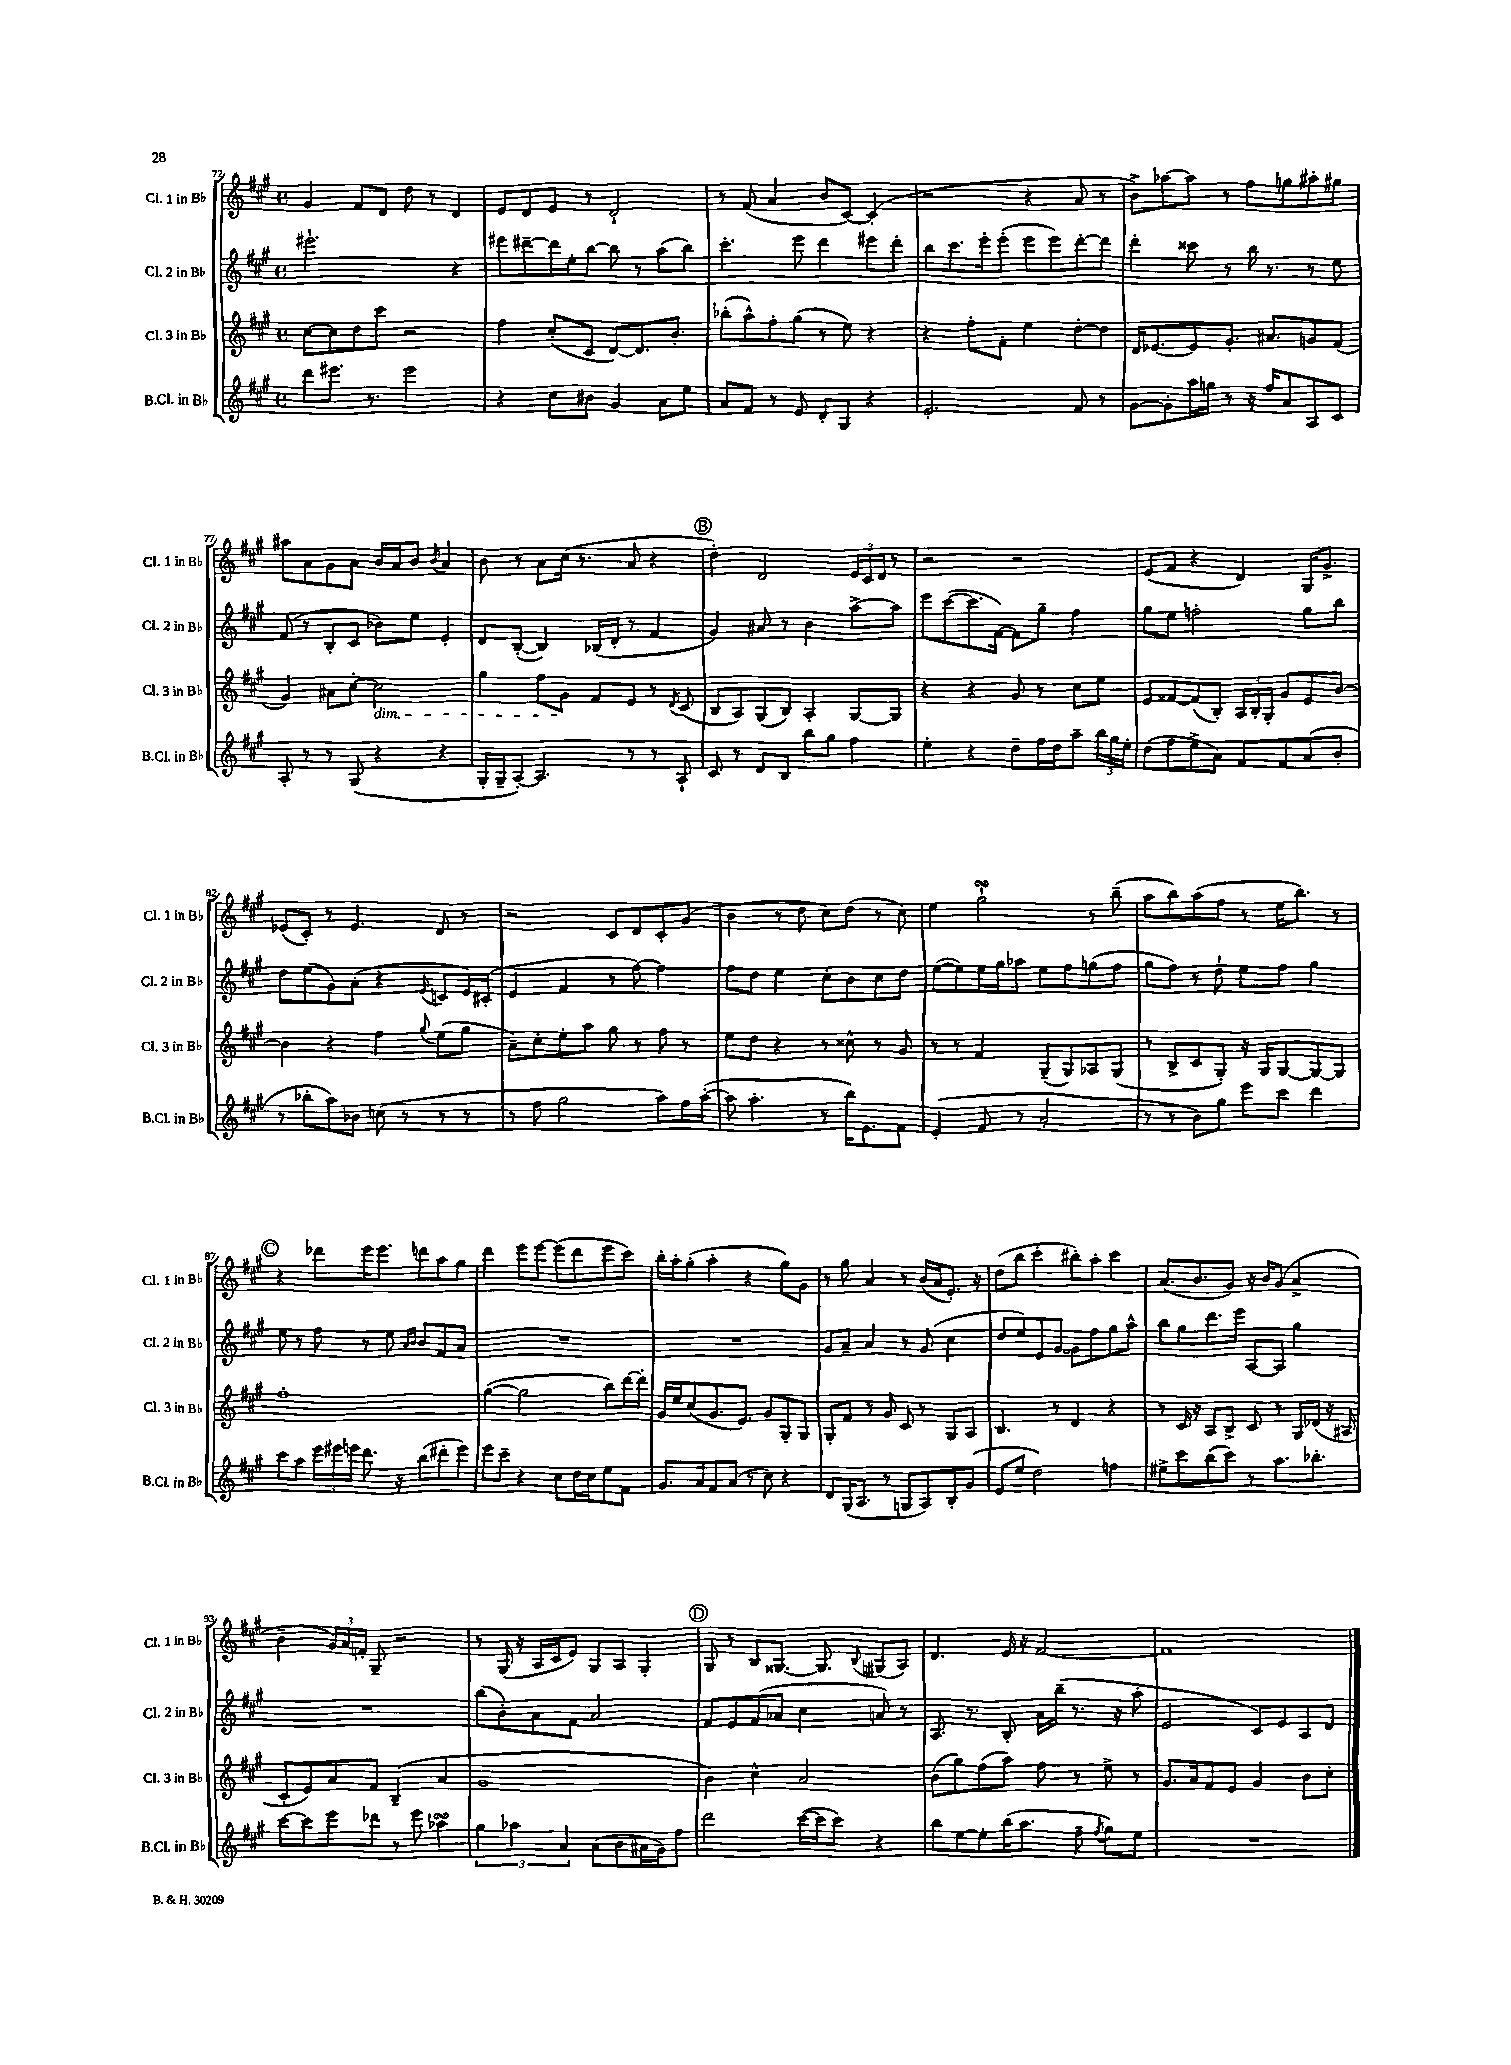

**kern	**kern	**kern	**kern
*staff4	*staff3	*staff2	*staff1
*clefG2	*clefG2	*clefG2	*clefG2
*k[f#c#g#]	*k[f#c#g#]	*k[f#c#g#]	*k[f#c#g#]
*M4/4	*M4/4	*M4/4	*M4/4
*met(c)	*met(c)	*met(c)	*met(c)
8ddd\L	[8cc#\L	2.eee#`\	4g#/
8.eee#\J	8cc#\]	.	.
.	8dd\	.	8f#/L
8.r	.	.	.
.	8ccc#\J	.	8d/J
2eee#\	2r	.	8dd\
.	.	.	8r
.	.	4r	4d/
=	=	=	=
4r	4ff#\	8eee#\L	8e/L
.	.	[8ddd#~\	8d/
8cc#\L	(8cc#'/L	16ddd#\]L	8e/J
.	.	16ee'\J	.
8b#\J	8c#/J	[8bb\J	8r
4g#/	[8d/L)	8bb\]	2d`/
.	8.d/]	8r	.
8a\L	.	(8aa\L	.
.	8.b'/J	.	.
8ee\J	.	8bb\J)	.
=	=	=	=
8a/L	(8bb-'\L	4.ccc#'\	8r
8f#/J	8aa^^\)	.	(8f#/
8r	8ff#'\	.	4a/
8e/	(8gg#\J	8eee\	.
8d'/L	8r	4ddd\	8b/L
8G#/J	8ee\)	.	[8c#/J)
4r	4r	8eee#\L	(4c#'/]
.	.	8ddd'\J	.
=	=	=	=
2.e'/	4r	8bb\L	2r
.	.	8.ccc#\	.
.	8ff#'\L	.	.
.	.	16eee'\k	.
.	8f#'\J	(8eee'\J	.
.	4ee\	8eee\L	4r
.	.	8eee\)	.
8f#/	[8dd'\L	[8ddd'\	8a/
8r	8dd\]J	8ddd\]J	8r
=	=	=	=
[8g#\L	16d/LK	4ddd'\	8b^\L)
.	[8.e-/	.	.
8g#'\]	.	.	[8aa-\
16aa\L	8e-/]	8ccc##\	8aa-\]J
16gg\JJ	.	.	.
8r	8.g#'/J	8r	8r
16r	.	16bb\	8ff#\L
16ff#/LK	8.a#/L	8.r	.
8a/	.	.	8gg\
8A/	8g/	8r	8aa#'\
8c#/J	(8f#/J	8ee\	8gg#\J
=	=	=	=
8A'/	4g#/)	(8f#/	8aa#\L
8r	.	8r	8a\
8r	8a#\L	8B'/L	8g#\
(8G#/	[8cc#'\J	8c#/J	8a\J
4r	2cc#\]	8b-\L)	16b/LL
.	.	.	16a/J
.	.	8ee\J	8b/J
.	.	.	8qb/
4r	.	4e'/	4a/
=	=	=	=
16G#'/LL	4gg#\	8d/L	8b\
16G#~/J	.	.	.
[8A'/J)	.	([8B'/J	8r
4.A/]	8ff#\L	4B/])	8a\L
.	8g#\J	.	(16cc#\Jk
.	.	.	8.r
.	8f#/L	(16B-/LL	.
.	.	16d'/JJ	.
8r	8e/J	8r	8a/
8r	8r	4f#/	4r
.	8qd/	.	.
8A`/	(8c#/	.	.
=	=	=	=
8c#/	8B/L	4g#/)	4dd'\)
8r	8A/)	.	.
8d/L	(8G#/	8a#/	2d/
8B/J	8B/J)	8r	.
8bb\L	4A'/	4b\	.
8gg#\J	.	.	.
4ff#\	[8G#/L	[8aa^\L	24e/LL
.	.	.	24c#/
.	.	.	24d/JJ
.	8G#/]J	8aa\]J	8r
=	=	=	=
4ee'\	4r	8eee\L	2r
.	.	([8ccc#\	.
4r	4r	8.ccc#\]	.
.	.	[16f#\Jk)	.
8dd~\L	8g#/	8f#\]L	2r
16ff#\L	8r	8gg#~\J	.
16dd\J	.	.	.
8aa~\J	8cc#\L	4ff#\	.
24bb\LL	8ee\J	.	.
24gg#\	.	.	.
24ee'\JJ	.	.	.
=	=	=	=
(8dd\L	8e/L	8gg#\L	(8e/L
8ff#\	[8f##/	8ee\J	8f#/J
8ee^\	(8f##/]	2ff'\	4r
8a\J)	8B'/J)	.	.
8f#/L	24A/LL	.	4d/)
.	24B'/	.	.
.	24G#'/JJ	.	.
8f#/	8g#/L	.	.
(8a/	8e/	8gg#\L	16G#/LK
.	.	.	8.g#^/J
8b'/J	[8b/J	8bb\J	.
=	=	=	=
8r	4b\]	8dd\L	(8e-/L
8bb-'\L	.	(8ee\	8c#'/J)
8aa\)	4r	8g#\)	8r
8b-\J	.	(8a'\J	4.e-/
(8cc\	4ff#\	4r	.
8r	.	.	.
.	8qqgg#/	8qqe/	.
8r	(8ee\L	8c/L	8d/
8r	8gg#\J	16e/L)	8r
.	.	(16c#'/JJ	.
=	=	=	=
8r	8a~\L)	4e/	2r
8ff#\	8cc#'\	.	.
2gg#\	8ee'\	4f#/	.
.	8aa\J	.	.
.	8gg#\	8r	8c#/L
.	8r	[8ff#\)	8d/
8aa\L)	8ff#\	4ff#\]	8c#'/
16ff#\L	8r	.	(8g#/J
([16aa'\JJ	.	.	.
=	=	=	=
8aa\]	8ee\L	8ff#\L	4b\
4.aa'\	8dd\J	8dd\J	.
.	4r	4ee\	8r
.	.	.	8dd\
8r	8r	8cc#'\L	8cc#\L)
16bb\LK)	8cc##^^\	8b\	(8dd\J
8.e\	.	.	.
.	8r	8cc#\	8r
8f#\J	8g#/	8dd\J	8cc#\)
=	=	=	=
(4e'/	8r	([8ee\L	4ee\
.	8r	8ee\])	.
8f#/	4f#/	16ee\L	2gg#`\
.	.	16gg#\J	.
8r	.	8aa-\J	.
2a'/	(8G#~/L	8ee\L	.
.	8G#/)	8ff#\	.
.	8A-/	(8gg\	8r
.	(8G#/J	8ff#\J	(8bb~\
=	=	=	=
8r	8r	8gg#\L	8aa\L
8r	8B^/L	8ff#\J)	8bb\)
8b\L)	8c#/	8r	(8aa\
8gg#\J	8G#'/J)	8dd`\	8ff#\J
8eee\L	16r	8ee\L	8r
.	16G#/LK	.	.
8ccc#\J	[8G#/	8ff#\J	16ee\LK
.	.	.	8.bb\J)
4ddd\	8G#/_	4gg#\	.
.	8G#/]J	.	8r
=	=	=	=
8ccc#\L	1ff#'	8ee\	4r
8aa\J	.	8r	.
24eee\LL	.	8ff#\	8ddd-\L
24eee#\	.	.	.
24eee\JJ	.	.	.
8.ddd\	.	8r	16eee\K
.	.	.	8.eee\J
.	.	8ee\	.
16r	.	.	.
.	.	16qqa/LL	.
.	.	16qqb/JJ	.
(8bb\L	.	8b/L	8ddd\L
8ddd#'\	.	8f#/	8aa\
8eee\J)	.	8a/J	8gg#\J
=	=	=	=
8eee\L	([4gg#\	1r	4ddd\
8ccc#~\J	.	.	.
4r	2gg#\]	.	8eee\L
.	.	.	[8eee\J
8cc#\L	.	.	(8eee\]L
16dd\L	.	.	8ddd\
16cc#\J	.	.	.
8ee\	8bb\L)	.	8eee\
8f#\J	[16ddd\L	.	8ccc#\J)
.	16ddd'\]JJ	.	.
=	=	=	=
8.g#/L	16g#/LL	1r	16bb'\LL
.	16ee/J	.	16aa'\J
.	(8cc#/	.	(8gg#'\J
16a/k	.	.	.
8f#/	8.g#/	.	4aa'\
(8a/J	.	.	.
.	8.e/J)	.	.
8r	.	.	4r
8cc#\)	8g#/L	.	.
4r	8G#'/	.	8gg#\L)
.	8G#/J	.	8g#\J
=	=	=	=
8d/L	8G#'/L	8g#/L	8r
(16G#/K	8f#/J	8a~/J	8gg#\
8.A/J	.	.	.
.	8r	4a/	4a/
8r	8g#/	.	.
8G/L	8c#/	8r	8r
8A/)	8r	(8g#/	(16b/LL
.	.	.	16a/J
8B'/	8G#/L	4cc#\	8.e'/J)
(8g#/J	8A/J	.	.
.	.	.	16r
=	=	=	=
8e/L	4.B/	8dd/L	(8dd\L
8ee/J	.	8ee/)	8bb\J
2dd\)	.	8e/	4ccc#'\
.	8r	[8g#/J	.
.	4d/	8g#\]L	8bb#'\L)
.	.	8ff#\	8aa'\J
4ff\	4r	8gg#\	4ccc#\
.	.	8aa^^\J	.
=	=	=	=
8ee#^\L	8r	8bb\L	(8.a/L
8ccc#\	16c#/	8gg#\	.
.	16r	.	8.b/
(8bb\	8A/L	8.ddd\	.
8ccc#\J)	8B^/J	.	8g#/J)
.	.	16eee\Jk	.
8r	8c#/	[8A/L	16r
.	.	.	16b/LK
8.aa\L	8r	8A/]J	(8g#/J
.	16G#/LL	4gg#\	4a^/
8.bb-'\J	(16d-/JJ	.	.
.	16r	.	.
.	16A#/	.	.
=	=	=	=
[8ccc#\L	8c#'/L	1r	4b~\
8ccc#\]	8e/)	.	.
8eee\	8a/	.	24g#/LL)
.	.	.	24a/
.	.	.	24f'/JJ
8ddd-\J	8f#/J	.	8G#~/
8r	(4B~/	.	2r
8eee\	.	.	.
4aa-\	4a/	.	.
=	=	=	=
6gg#\	1g#	(8bb\L	8r
.	.	8b'\)	(16G#/
6aa-\	.	.	.
.	.	.	16r
.	.	8a\	16A/LL
.	.	.	16c#/J
6a/	.	.	.
.	.	8f#\J	8e/J)
(8a\L	.	2a/	8G#/L
8b\	.	.	8A/J
16a#\L	.	.	4G#'/
16g#\J)	.	.	.
8ff#\J	.	.	.
=	=	=	=
2ddd\	4b\)	8f#/L	8G#/
.	.	8e/	8r
.	4cc#^^\	(8f#/	8B/L
.	.	8a-/J	[8.G##/J
([16ccc#\LL	2a/	4cc#\	.
16ccc#\]J	.	.	8.G##/]
8ccc#\J)	.	.	.
.	.	.	8qqB/
4r	.	8a/)	(8G#/L
.	.	8r	8A/J)
=	=	=	=
8bb\L	(8b\L	8.A/	4.d/
[8ee\	8gg#\)	.	.
.	.	8.r	.
8ee'\]	(8ff#\	.	.
(16bb\K	8aa\J)	8B'/	16e/
8.aa\J	.	.	16r
.	8ff#\	16a\LL	[2f#/
.	.	(16bb~\JJ	.
8ff#~\	8r	8.r	.
8qff#/	.	.	.
8gg#\L)	8ee^\	.	.
.	.	16r	.
8ee\J	8r	8aa'\	.
=	=	=	=
1r	8.g#/L	2e/	1f#]
.	16a/k	.	.
.	8f#/	.	.
.	8e/J	.	.
.	4g#/	8c#/L)	.
.	.	8e/	.
.	8b\L	8A/	.
.	8cc#'\J	8d/J	.
==	==	==	==
*-	*-	*-	*-
